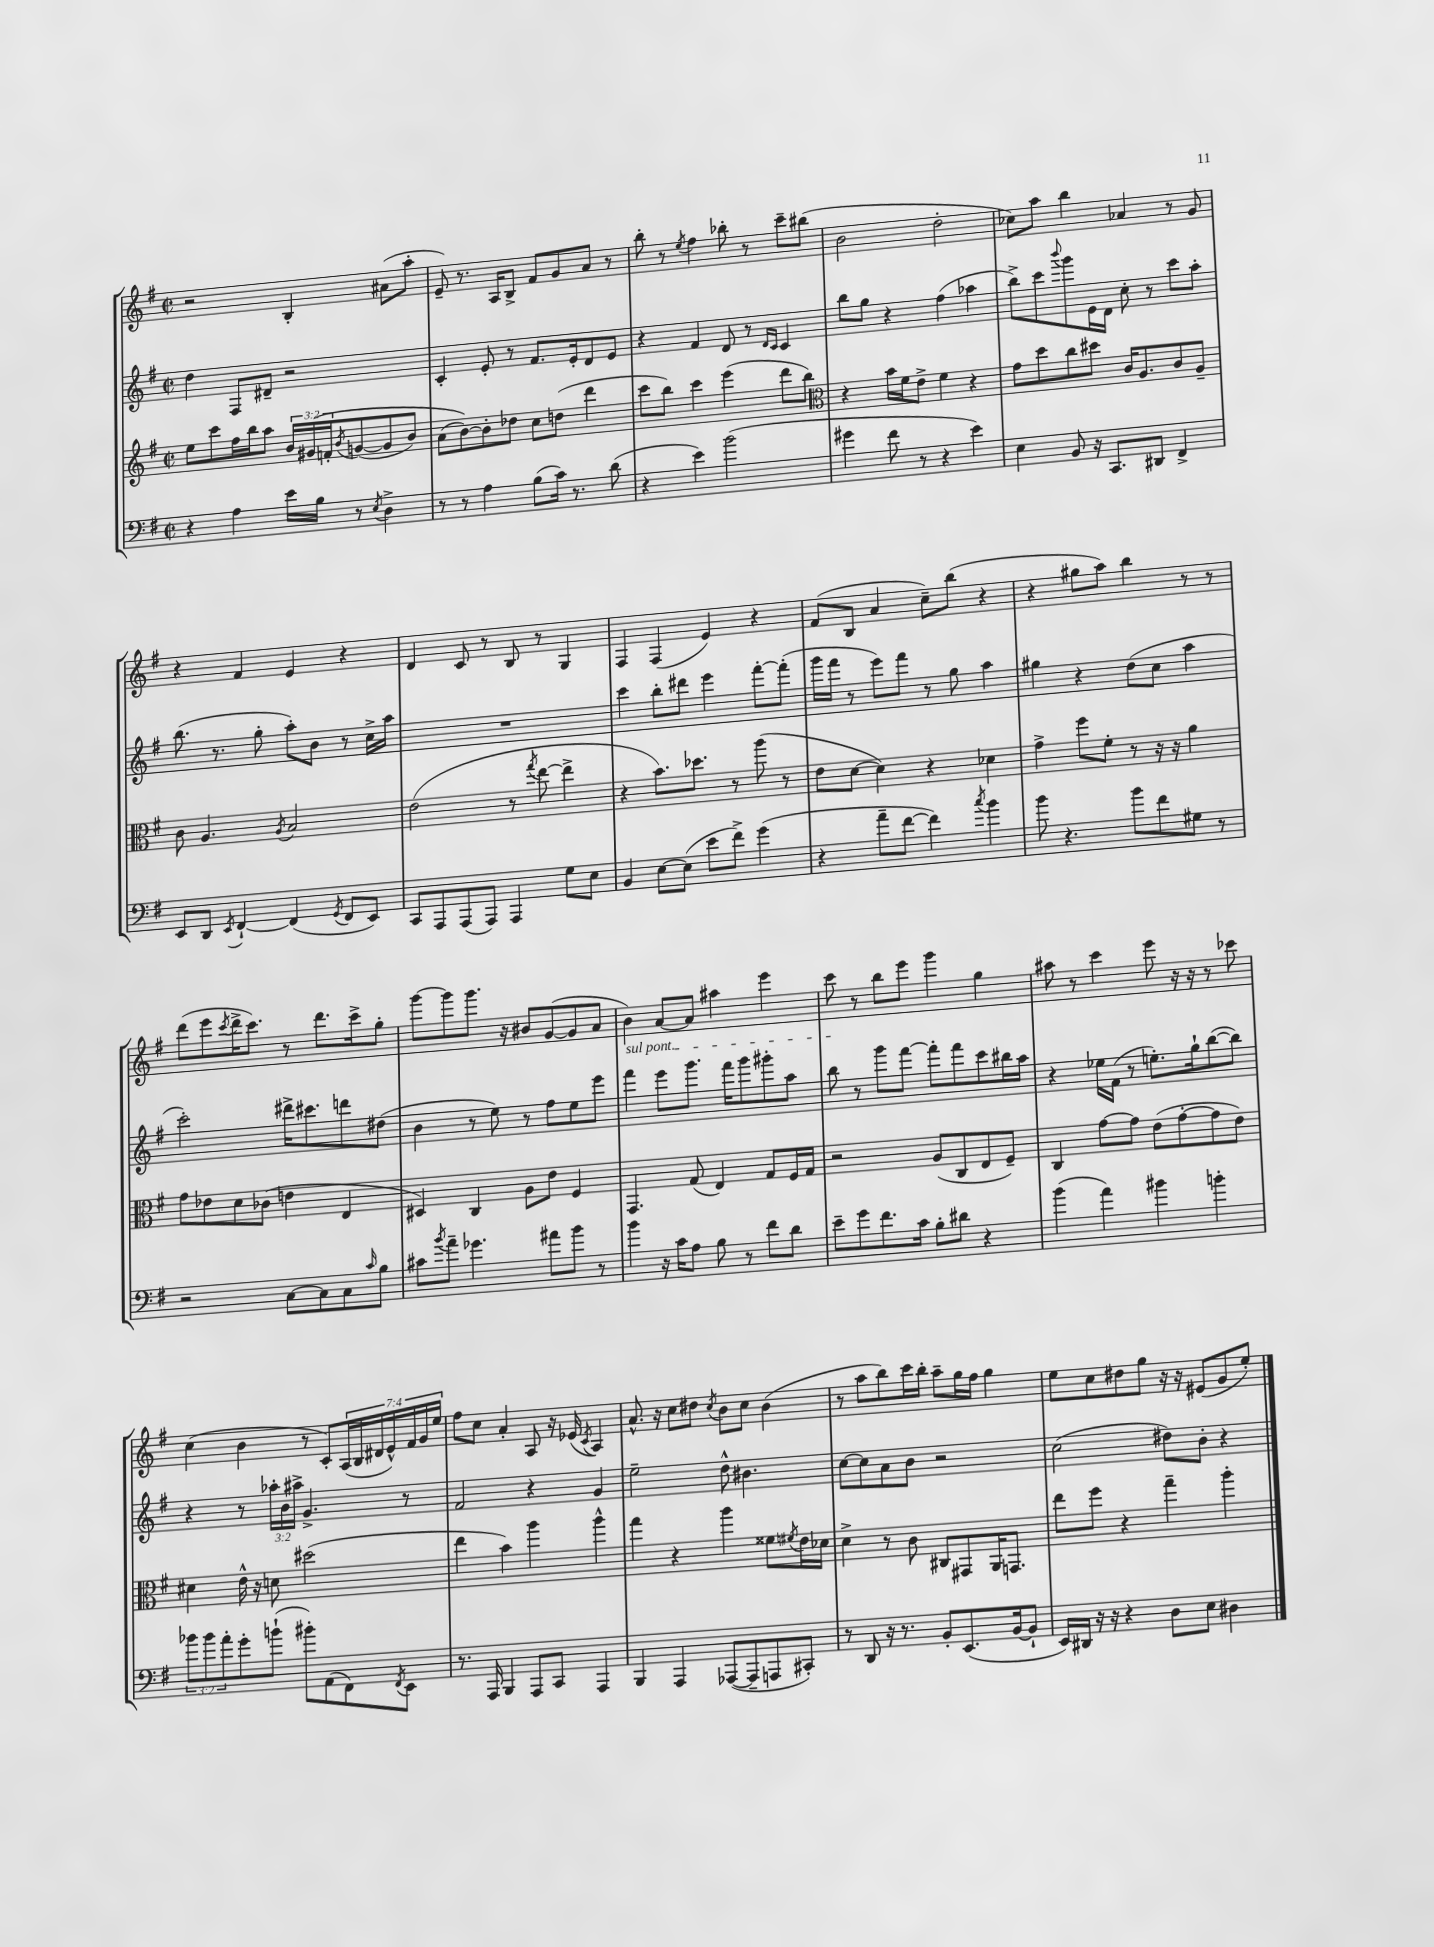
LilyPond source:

<<
\new StaffGroup <<
\new Staff = "s0" {
    \clef treble \key g \major \defaultTimeSignature \time 2/2 \override Staff.TupletNumber.text = #tuplet-number::calc-fraction-text
    r2 b4-. ais'8( a''8-. |
    e'8--) r8. a16 b8-> fis'8 g'8 a'8 r8 |
    b''8-. r8 \acciaccatura { e''8 } fis''4 bes''8-. r8 c'''8-- bis''8( |
    b'2 d''2-. |
    ces''8) a''8 b''4 aes'4 r8 g'8 |
    r4 fis'4 e'4 r4 |
    d'4 c'8 r8 b8 r8 g4 |
    fis4 fis4( e'4) r4 |
    fis'8( b8 a'4 c''8--) b''8( r4 |
    r4 gis''8 a''8) b''4 r8 r8 |
    d'''8( e'''8 \acciaccatura { c'''8 } d'''16-> c'''8.) r8 d'''8. c'''16-> g''8-. |
    g'''8~ g'''8 g'''8. r16 bis'8 g'8~( g'8 a'8 |
    b'4) a'8~ a'8 ais''4 e'''4 |
    c'''8 r8 b''8 e'''8 g'''4 g''4 |
    ais''8 r8 c'''4 e'''8 r16 r16 r8 ces'''8 |
    c''4( b'4 r8 c'8-.) \tuplet 7/4 { a16( b16 dis'16 e'16-^) fis'16 g'16 e''16 } |
    fis''8 c''8 a'4-. a8 r16 ees'16( \acciaccatura { c'8 } a4) |
    a'8.-^ r16 c''8 dis''8 \acciaccatura { c''8 } b'8 c''8 b'4( |
    r8 a''8 b''8) c'''16 b''16-. a''8-- g''16 fis''16 g''4 |
    e''8 c''8 dis''8 g''8 r16 r16 eis'8( g'8 e''8-.) \bar "|." |
}
\new Staff = "s1" {
    \clef treble \key g \major \defaultTimeSignature \time 2/2 \override Staff.TupletNumber.text = #tuplet-number::calc-fraction-text
    d''4 fis8 dis'8-- r2 |
    c'4-. e'8-. r8 fis'8. e'16-. d'8 e'8 |
    r4 fis'4 d'8 r8 \grace { d'16 c'16 } c'4 |
    b''8 g''8 r4 fis''4( aes''4 |
    b''8->) c'''8 \appoggiatura { b'''8 } g'''8 e'16 d'16 c''8-. r8 c'''8 a''8-. |
    b''8.( r8. g''8-. a''8-.) b'8 r8 c''16-> a''16 |
    R1 |
    c'''4 b''8-. dis'''8 e'''4 fis'''8~-. fis'''8-.( |
    g'''16 fis'''16 r8 e'''8) fis'''8 r8 g''8 a''4 |
    gis''4 r4 d''8( c''8 a''4 |
    c'''2-.) dis'''16-> cis'''8. d'''8 dis''8( |
    b'4 r8 e''8) r8 fis''8 e''8 e'''8 |
    \once \override TextSpanner.bound-details.left.text = \markup { \italic "sul pont." } fis'''4\startTextSpan e'''8 g'''8. fis'''16 g'''8 gis'''8-. a''8 |
    b''8\stopTextSpan r8 g'''8 fis'''8~ fis'''8-. fis'''8 c'''8 bis''16 a''16 |
    r4 ees''16 fis'16( r8 e''8.-.) g''16-! b''8~( b''8) |
    r4 r8 \tuplet 3/2 { aes''16-. b'16 ais''16-> } g'4.-> r8 |
    fis'2 r4 g'4 |
    e''2-- d''8-^ bis'4. |
    c''8~ c''8 a'8 b'8 r2 |
    c''2( dis''8) b'8-. r4 \bar "|." |
}
\new Staff = "s2" {
    \clef treble \key g \major \defaultTimeSignature \time 2/2 \override Staff.TupletNumber.text = #tuplet-number::calc-fraction-text
    e''8 c'''8 fis''16 b''16 a''8 \tuplet 3/2 { b'16 gis'16\( f'16-. } \acciaccatura { b'8 } g'8~( g'8 b'8) |
    a'8( b'8~)\) b'8-. des''8 c''8 d''8( d'''4 |
    c'''8 b''8) c'''4 e'''4( d'''8 b''8) |
    \clef alto r4 b'16 fis'16 e'8-> fis'4 r4 |
    g'8 d''8 c''8 dis''8 c'16 a8. c'8 a8-- |
    c'8 a4. \acciaccatura { a8 } b2 |
    e'2( r8 \acciaccatura { g''8 } e''8~ e''4-> |
    r4 b'8.) des''8. r8 a''8( r8 |
    e'8 d'8~ d'4) r4 des'4 |
    g'4-> fis''8 fis'8-. r8 r16 r16 a'4 |
    g'8 ees'8 d'8 ces'8( e'4 e4 |
    dis4) c4 a8 e'8 fis4 |
    g,4. g8( e4) g8 fis16 g16 |
    r2 a8( c8 e8 fis8--) |
    c4 g'8~ g'8 e'8( g'8~-. g'8 e'8) |
    dis'4 e'16-^ r16 d'8 dis''2( |
    e''4 b'4) a''4 a''4-^ |
    g''4 r4 a''4 fisis'8 \acciaccatura { fis'8 } e'16 des'16 |
    d'4-> r8 c'8 cis8 gis,8 a,16 g,8. |
    e''8 fis''8 r4 g''4-- a''4-. \bar "|." |
}
\new Staff = "s3" {
    \clef bass \key g \major \defaultTimeSignature \time 2/2 \override Staff.TupletNumber.text = #tuplet-number::calc-fraction-text
    r4 a4 e'16 b16 r8 \acciaccatura { e8 } d4-> |
    r8 r8 a4 b8( c'16) r8. d'8( |
    r4 e'4) b'2( |
    gis'4 fis'8 r8 r4 e'4) |
    e4 b,8 r16 c,8. dis,8 fis,4-> |
    e,8 d,8 \acciaccatura { e,8 } fis,4~-! fis,4( \acciaccatura { g,8 } fis,8 e,8) |
    c,8 a,,8 a,,8( a,,8) a,,4 g8 e8 |
    b,4 e8~ e8( e'8 fis'8->) g'4( |
    r4 a'8-- fis'8~ fis'4) \acciaccatura { c''8 } b'4 |
    b'8 r4. b'8 fis'8 gis8 r8 |
    r2 c8~ c8 c8 \grace { c'16 } b8 |
    cis'8 \acciaccatura { b'8 } a'8-- ges'4. ais'8 b'8 r8 |
    b'4 r16 c'16 a8 b8 r8 fis'8 d'8 |
    e'8-- g'8 fis'8. c'16 b8-. dis'8 r4 |
    b'4( a'4) bis'4 b'4-. |
    \tuplet 3/2 { bes'8 bes'8 a'8-. } g'8-. b'8-!( bis'8-.) a,8( fis,8) \acciaccatura { fis,8 } e,8 |
    r8. a,,16 b,,4 a,,8 c,8 a,,4 |
    b,,4 a,,4 aes,,8~( aes,,8-- a,,8 cis,8-.) |
    r8 d,8 r16 r8. b,8-. e,8.( b,16~ b,8-! |
    e,16) dis,16 r16 r16 r4 d8 e8 dis4 \bar "|." |
}
>>
>>
\layout { \context { \Score \remove "Bar_number_engraver" } }
